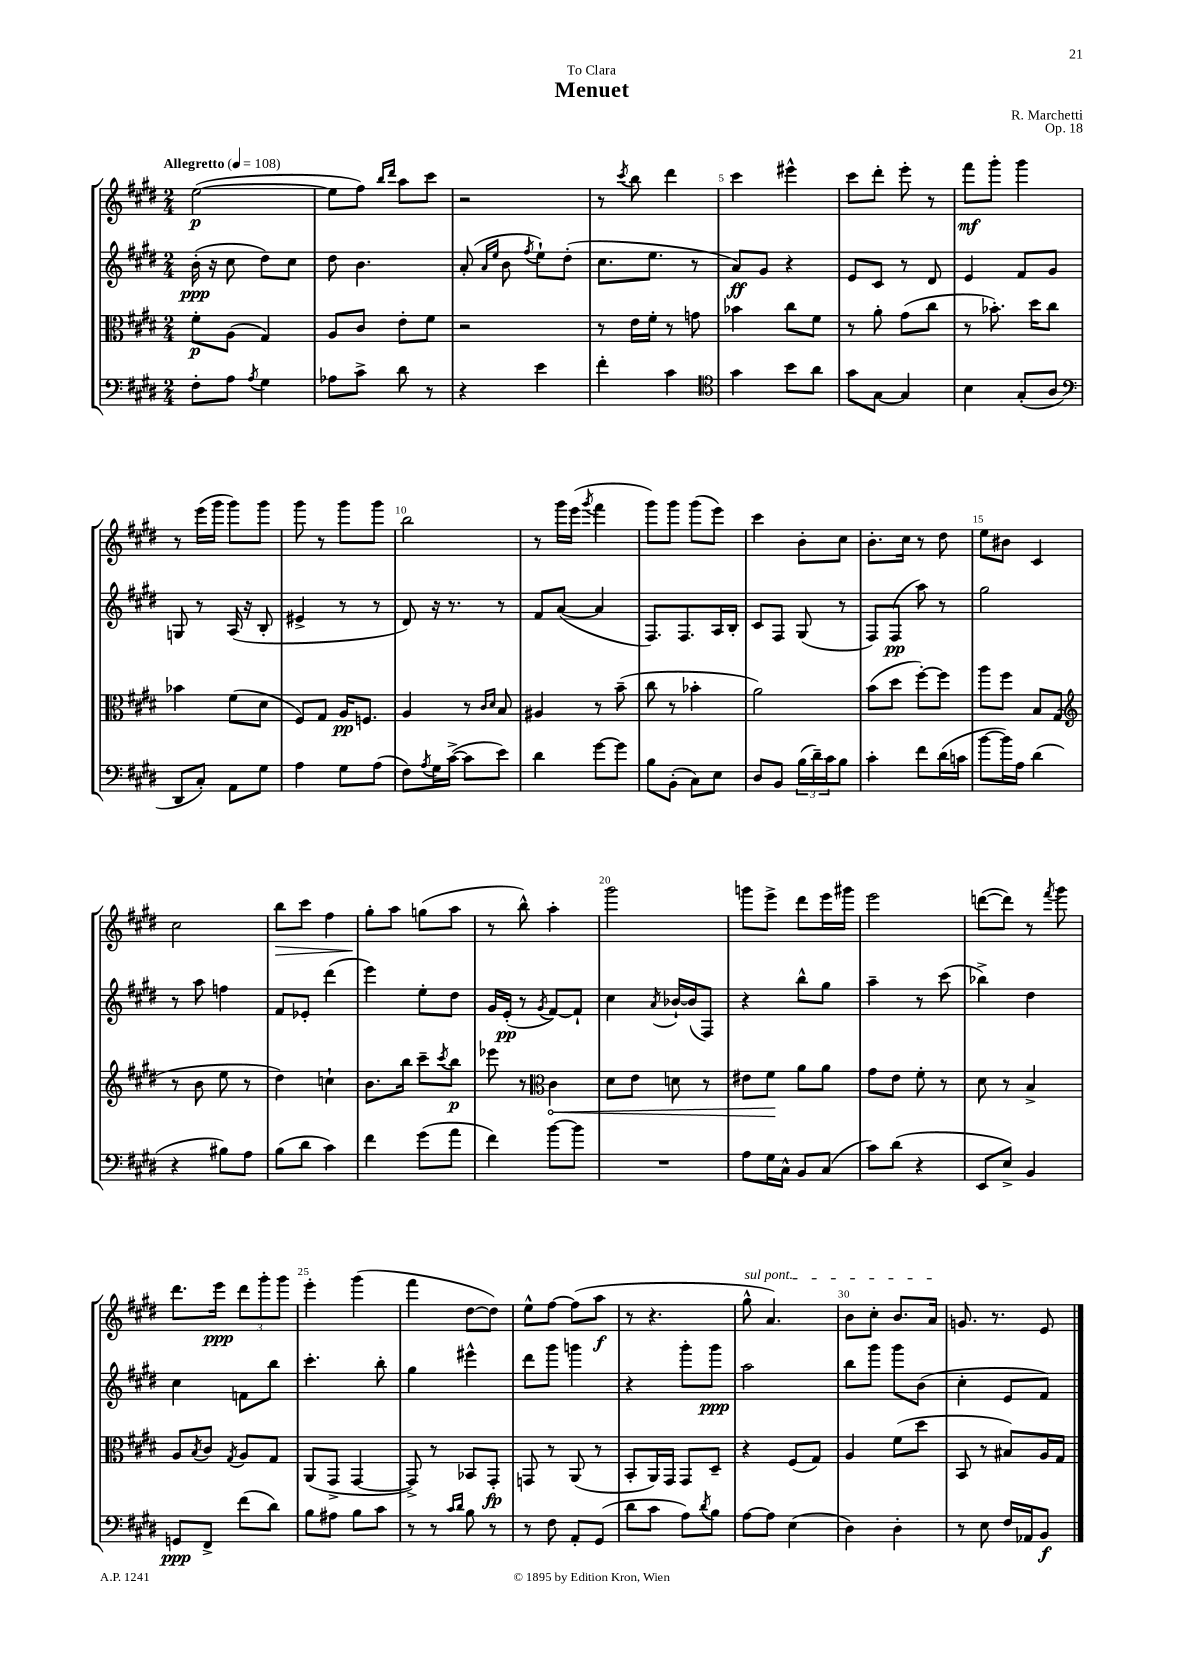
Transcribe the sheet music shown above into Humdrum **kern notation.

**kern	**kern	**kern	**kern
*staff4	*staff3	*staff2	*staff1
*clefF4	*clefC3	*clefG2	*clefG2
*k[f#c#g#d#]	*k[f#c#g#d#]	*k[f#c#g#d#]	*k[f#c#g#d#]
*M2/4	*M2/4	*M2/4	*M2/4
*MM108	*MM108	*MM108	*MM108
8F#'	8f#'	(16b'	([2ee
.	.	16r	.
8A	(8A	8cc#	.
8qA	.	.	.
4G#	4G#)	8dd#)	.
.	.	8cc#	.
=	=	=	=
8A-	8A	8dd#	8ee]
8c#^	8c#	4.b	8ff#)
.	.	.	16qqbb
.	.	.	16qqddd#
8d#	8e'	.	8aa
8r	8f#	.	8ccc#
=	=	=	=
4r	2r	(8a'	2r
.	.	16qqa	.
.	.	16qqee	.
.	.	8b	.
.	.	8qff#	.
4e	.	8ee`)	.
.	.	(8dd#'	.
=	=	=	=
4f#'	8r	8.cc#	8r
.	.	.	8qccc#
.	16e	.	8bb
.	16f#'	8.ee	.
4c#	8r	.	4ddd#
.	8g	8r	.
=	=	=	=
*clefC4	*	*	*
4g#	4b-	8a)	4ccc#
.	.	8g#	.
8b	8cc#	4r	4eee#^^
8a	8f#	.	.
=	=	=	=
8g#	8r	8e	8ccc#
[8G#	8a'	8c#	8ddd#'
4G#]	(8g#	8r	8eee'
.	8cc#	8d#	8r
=	=	=	=
4B	8r	4e	8fff#
.	8.b-')	.	8ggg#'
(8G#'	.	8f#	4ggg#
.	16dd#	.	.
8A	8cc#	8g#	.
=	=	=	=
*clefF4	*	*	*
8DD#	4b-	8G	8r
8C#')	.	8r	(16eee
.	.	.	16ggg#
8AA	(8f#	(16A	8ggg#)
.	.	16r	.
8G#	8d#	8B'	8ggg#
=	=	=	=
4A	8F#)	4e#^	8ggg#
.	8G#	.	8r
8G#	16A	8r	8ggg#
.	8.F	.	.
(8A	.	8r	8ggg#
=	=	=	=
8F#)	4A	8d#)	2bb
8qA	.	.	.
16G#	.	16r	.
([16c#^	.	8.r	.
8c#]	8r	.	.
.	16qqc#	.	.
.	16qqd#	.	.
8e)	8B	8r	.
=	=	=	=
4d#	4A#	8f#	8r
.	.	([8a	16ggg#
.	.	.	(16eee
.	.	.	8qggg#
[8g#	8r	4a]	4fff#
8g#]	(8b~	.	.
=	=	=	=
8B	8cc#	8.F#)	8ggg#)
(8BB'	8r	.	8ggg#
.	.	8.F#	.
8C#)	4b-'	.	(8ggg#
8E	.	16A	8eee)
.	.	16B'	.
=	=	=	=
8D#	2a)	8c#	4ccc#
8BB	.	8F#	.
(24B	.	(8G#	8b'
24d#~)	.	.	.
24c#	.	.	.
8B	.	8r	8cc#
=	=	=	=
4c#'	(8b	8F#)	8.b'
.	8dd#	(8F#	.
.	.	.	16cc#
8f#	[8ff#')	8aa)	8r
(16d#	8ff#]	8r	8dd#
16c	.	.	.
=	=	=	=
[8b	8aa	2gg#	8ee
16b])	8ff#	.	8b#
16A	.	.	.
(4d#	8B	.	4c#
.	(8G#	.	.
=	=	=	=
*	*clefG2	*	*
4r	8r	8r	2cc#
.	8b	8aa	.
8B#)	8ee	4ff	.
8A	8r	.	.
=	=	=	=
(8B	4dd#)	8f#	8bb
8d#	.	8e-'	8ccc#
4c#)	4cc`	(4ddd#	4ff#
=	=	=	=
4f#	8.b	4eee)	8gg#'
.	.	.	8aa
.	16bb	.	.
(8g#	8ccc#~	8ee'	(8gg
.	8qccc#	.	.
8a	8bb	8dd#	8aa
=	=	=	=
4f#)	8eee-	16g#	8r
.	.	(16e'	.
.	8r	8r	8bb^^)
*	*clefC3	*	*
.	.	8qg#	.
[8b	4c#	[8f#)	4aa'
8b]	.	8f#`]	.
=	=	=	=
2r	8d#	4cc#	2ggg#
.	8e	.	.
.	.	8qa	.
.	8d	[16b-`	.
.	.	(16b-]	.
.	8r	8F#)	.
=	=	=	=
8A	8e#	4r	8ggg
16G#	8f#	.	8eee^
16C#^^	.	.	.
8BB	8a	8bb^^	8ddd#
(8C#	8a	8gg#	16eee
.	.	.	16ggg#
=	=	=	=
8c#)	8g#	4aa~	2eee
(8d#	8e	.	.
4r	8f#'	8r	.
.	8r	(8ccc#	.
=	=	=	=
8EE	8d#	4bb-^)	([8ddd
8E^)	8r	.	8ddd])
4BB	4B^	4dd#	8r
.	.	.	8qfff#
.	.	.	8ggg#
=	=	=	=
8GG	8A	4cc#	8.ddd#
.	8qB	.	.
8FF#^	8c#	.	.
.	.	.	16eee
.	8qG#	.	.
(8f#	8A	8f	12ddd#
.	.	.	12ggg#'
8d#)	8G#	8bb	.
.	.	.	12ggg#
=	=	=	=
8B	(8AA	4.ccc#'	4eee'
8A#	8GG#^	.	.
8B	[4GG#	.	(4ggg#
8c#	.	8bb'	.
=	=	=	=
8r	8GG#^])	4gg#	4fff#
8r	8r	.	.
16qqc#	.	.	.
16qqd#	.	.	.
8B	8BB-	4eee#^^	[8dd#
8r	8GG#'	.	8dd#])
=	=	=	=
8r	8GG	8ddd#	8ee^^
8F#	8r	8ggg#	[8ff#
8AA'	(8AA	4ggg	(8ff#]
(8GG#	8r	.	8aa
=	=	=	=
8d#	8BB'	4r	8r
8c#	16AA)	.	4.r
.	16GG#	.	.
8A)	8GG#	8ggg#'	.
8qd#	.	.	.
8B	8D#~	8ggg#	.
=	=	=	=
[8A	4r	2aa	8gg#^^
8A]	.	.	4.a)
(4E	(8F#	.	.
.	8G#)	.	.
=	=	=	=
4D#)	4A	8bb	8b
.	.	8ggg#	8cc#'
4D#'	(8f#	8ggg#	8.b
.	8dd#	(8b	.
.	.	.	16a
=	=	=	=
8r	8BB	4cc#'	8.g
8E	8r	.	.
.	.	.	8.r
16F#	8B#)	8e	.
16AA-	.	.	.
8BB	16A	8f#)	8e
.	16G#	.	.
==	==	==	==
*-	*-	*-	*-
